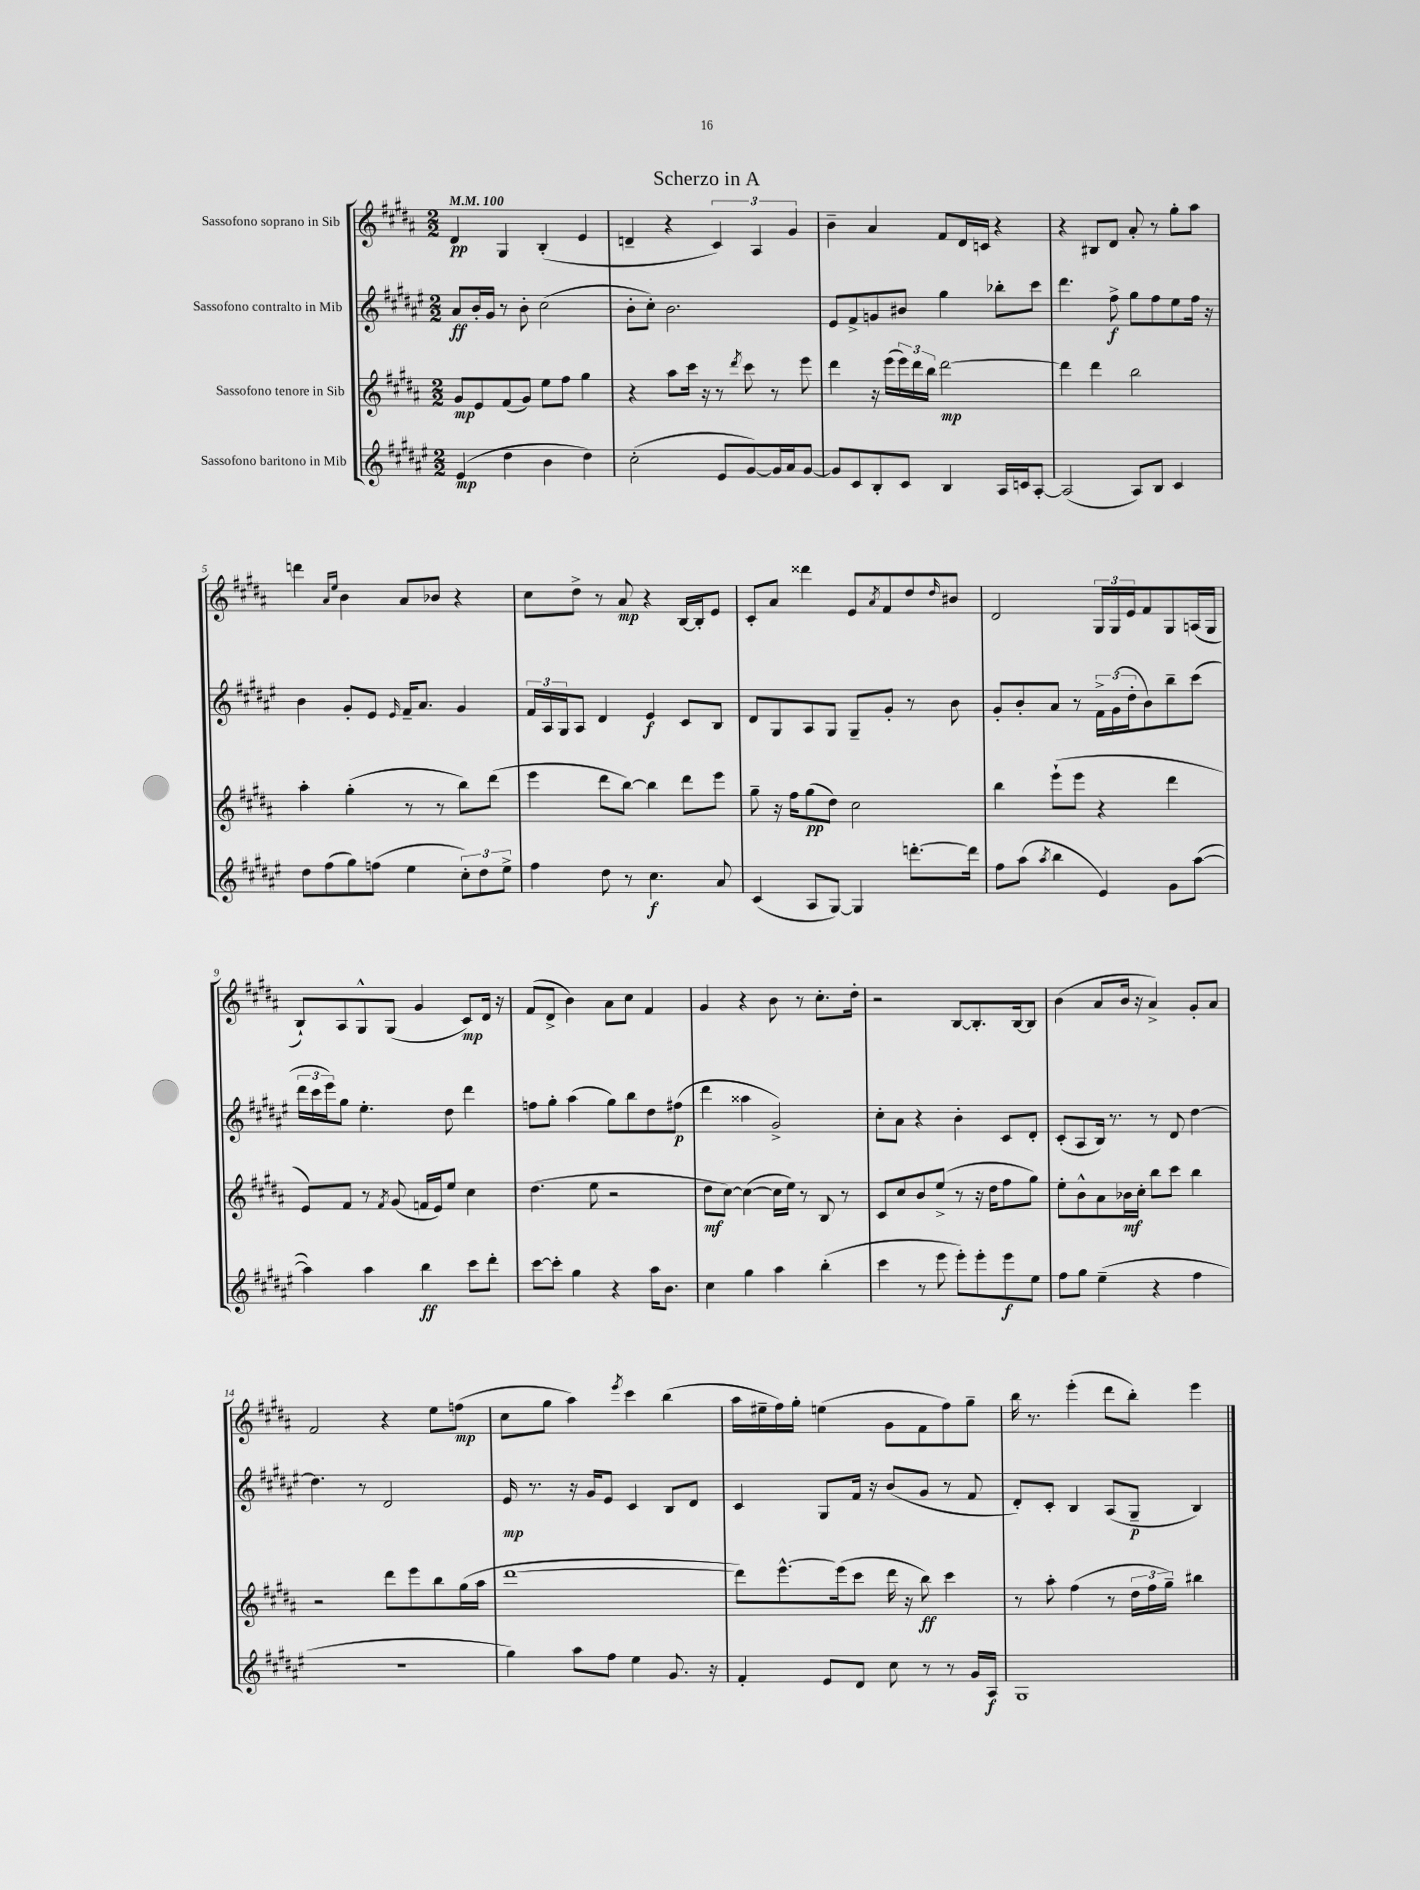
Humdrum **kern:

**kern	**kern	**kern	**kern
*staff4	*staff3	*staff2	*staff1
*clefG2	*clefG2	*clefG2	*clefG2
*k[f#c#g#d#a#e#]	*k[f#c#g#d#a#]	*k[f#c#g#d#a#e#]	*k[f#c#g#d#a#]
*M2/2	*M2/2	*M2/2	*M2/2
*MM100	*MM100	*MM100	*MM100
(4e#/	8g#/L	8a#/L	4d#/
.	8e/	16b'/L	.
.	.	16g#/JJ	.
4dd#\	(8f#/	8r	4G#/
.	8g#/J)	8b'\	.
4b\	8ee\L	(2cc#\	(4B'/
.	8ff#\J	.	.
4dd#\)	4gg#\	.	4e/
=	=	=	=
(2cc#'\	4r	8b'\L	4d~/
.	.	8cc#'\J)	.
.	8aa#\L	2.b\	4r
.	16ccc#\Jk	.	.
.	16r	.	.
8e#/L	8r	.	6c#/)
.	8qddd#/	.	.
[8g#/)	8ccc#\	.	.
.	.	.	6A#/
16g#/]L	8r	.	.
16a#/J	.	.	.
.	.	.	6g#/
[8g#/J	8eee\	.	.
=	=	=	=
8g#/]L	4ddd#\	8e#/L	4b~\
8c#/	.	8f#^/	.
8B'/	16r	8g/	4a#/
.	(16eee\LL	.	.
8c#/J	24eee\)	8b#/J	.
.	24ddd#\	.	.
.	24bb\JJ	.	.
4B/	[2ddd#\	4gg#\	8f#/L
.	.	.	16d#/L
.	.	.	16c/JJ
16A#/LL	.	8bb-'\L	4r
16c/J	.	.	.
[8A#'/J	.	8ccc#\J	.
=	=	=	=
(2A#/]	4ddd#\]	4.ddd#\	4r
.	4ddd#\	.	8B#/L
.	.	8ff#^\	8d#/J
8A#/L)	2bb\	8gg#\L	8a#'/
8B/J	.	8ff#\	8r
4c#/	.	8ee#\	8gg#'\L
.	.	16ff#\Jk	8aa#\J
.	.	16r	.
=	=	=	=
8dd#\L	4aa#'\	4b\	4ddd\
(8ff#\	.	.	.
.	.	.	16qqa#/LL
.	.	.	16qqee/JJ
8gg#\)	(4gg#'\	8g#'/L	4b\
(8ff\J	.	8e#/J	.
.	.	16qqe#/	.
4ee#\	8r	16f#~/LK	8a#/L
.	.	8.a#/J	.
.	8r	.	8b-/J
12cc#'\L)	8bb\L)	4g#/	4r
12dd#\	.	.	.
.	(8ddd#\J	.	.
12ee#^\J	.	.	.
=	=	=	=
4ff#\	4eee\	24f#/LL	8cc#\L
.	.	24A#/	.
.	.	24G#/J	.
.	.	8A#/J	8dd#^\J
8dd#\	8ddd#\L	4d#/	8r
8r	[8bb\J)	.	8a#/
4.cc#\	4bb\]	4e#/	4r
.	8ddd#\L	8c#/L	[16B/LL
.	.	.	16B'/]J
8a#/	8eee\J	8B/J	8e/J
=	=	=	=
(4c#/	8gg#~\	8d#/L	8c#'/L
.	16r	8G#/	8a#/J
.	16ff#\LK	.	.
8A#/L	(8gg#\	8A#/	4ddd##\
[8G#/J)	8dd#\J)	8G#/J	.
4G#/]	2cc#\	8G#~/L	8e/L
.	.	.	8qa#/
.	.	8g#'/J	8f#/
[8.ddd'\L	.	8r	8dd#/
.	.	.	16qqdd#/
.	.	8b\	8b#/J
16ddd\]Jk	.	.	.
=	=	=	=
8ff#\L	4bb\	8g#'/L	2d#/
(8aa#\J	.	8b'/	.
8qaa#/	.	.	.
4bb\	(8eee`\L	8a#/J	.
.	8eee\J	8r	.
4e#/)	4r	24f#^\LL	24G#/LL
.	.	(24g#\	24G#/
.	.	24dd#'\J	24e/J
.	.	8b\)	8f#/
8g#\L	4ddd#\	8bb~\	8G#/
([8aa#\J	.	(8ccc#\J	(16A/L
.	.	.	16G#/JJ
=	=	=	=
4aa#\])	8e/L)	24ddd#\LL	8B`/L)
.	.	24ccc#\	.
.	.	24eee#\J)	.
.	8f#/J	8gg#\J	8A#/
4aa#\	8r	4.ee#'\	8G#^^/
.	8qf#/	.	.
.	(8g#/	.	(8G#/J
4bb\	16f/LL	.	4g#/
.	16e/J)	.	.
.	8ee/J	8dd#\	.
8ccc#\L	4cc#\	4ddd#\	8c#/L)
8ddd#'\J	.	.	16d#/Jk
.	.	.	16r
=	=	=	=
[8ccc#\L	(4.dd#\	8ff\L	(8f#/L
8ccc#'\]J	.	8gg#'\J	8d#^/J
4gg#\	.	(4aa#\	4b\)
.	8ee\	.	.
4r	2r	8gg#\L)	8a#\L
.	.	8bb\	8cc#\J
16aa#\LK	.	8dd#\	4f#/
8.b\J	.	.	.
.	.	(8ff#\J	.
=	=	=	=
4cc#\	8dd#\L	4ddd#\	4g#/
.	[8cc#\J)	.	.
4gg#\	(4cc#\_	4aa##\	4r
4aa#\	16cc#\]LL	2g#^/)	8b\
.	16ee\JJ)	.	.
.	8r	.	8r
(4bb'\	8B/	.	8.cc#'\L
.	8r	.	.
.	.	.	16dd#'\Jk
=	=	=	=
4ccc#\	8c#/L	8cc#'\L	2r
.	8cc#/	8a#\J	.
8r	8b/	4r	.
8eee#\	(8ee^/J	.	.
8eee#'\L)	8r	4b'\	[8B/L
8eee#'\	16r	.	8.B'/]
.	16dd#\LK	.	.
8eee#\	8ff#\	8c#/L	.
.	.	.	[16B/k
8ee#\J	8gg#\J)	8d#'/J	8B/]J
=	=	=	=
8ff#\L	8ee'\L	(8c#'/L	(4b\
8gg#\J	8b^^\	8A#/	.
(4ee#~\	8a#\	16B/Jk)	8a#/L
.	.	8.r	.
.	16b-\L	.	16b/Jk
.	16cc#'\JJ	.	16r
4r	8bb\L	8r	4a#^/)
.	8ccc#\J	8d#/	.
4ff#\	4bb\	[4dd#\	8g#'/L
.	.	.	8a#/J
=	=	=	=
1r	2r	4.dd#\]	2f#/
.	.	8r	.
.	8ddd#\L	2d#/	4r
.	8eee\	.	.
.	8bb\	.	8ee\L
.	(16gg#\L	.	(8ff\J
.	16aa#\JJ	.	.
=	=	=	=
4gg#\)	[1ddd#	16e#/	8cc#\L
.	.	8.r	.
.	.	.	8gg#\J
8aa#\L	.	16r	4aa#\)
.	.	16g#/LK	.
8ff#\J	.	8e#/J	.
.	.	.	8qeee/
4ee#\	.	4c#/	4ccc#\
8.g#/	.	8B/L	(4bb\
.	.	8d#/J	.
16r	.	.	.
=	=	=	=
4f#'/	8ddd#\]L)	4c#/	16aa#\LL
.	.	.	16ee#~\
.	[8.eee^^\	.	16ff#\)
.	.	.	16gg#'\JJ
8e#/L	.	8G#/L	(4ee\
.	(16eee\]k	.	.
8d#/J	8ccc#\J	16f#/Jk	.
.	.	16r	.
8cc#\	16ddd#\	(8b/L	8g#\L
.	16r	.	.
8r	8bb\)	8g#/J	8f#\
8r	4ccc#\	8r	8ff#\)
16g#/LL	.	8f#/	8gg#~\J
16A#/JJ	.	.	.
=	=	=	=
1G#	8r	8d#'/L)	16bb\
.	.	.	8.r
.	8aa#'\	8c#'/J	.
.	(4ff#\	4B/	(4eee'\
.	8r	(8A#/L	8ddd#\L
.	24dd#\LL	8G#~/J	8bb'\J)
.	24ff#\	.	.
.	24gg#~\JJ)	.	.
.	4bb#\	4B/)	4eee\
==	==	==	==
*-	*-	*-	*-
